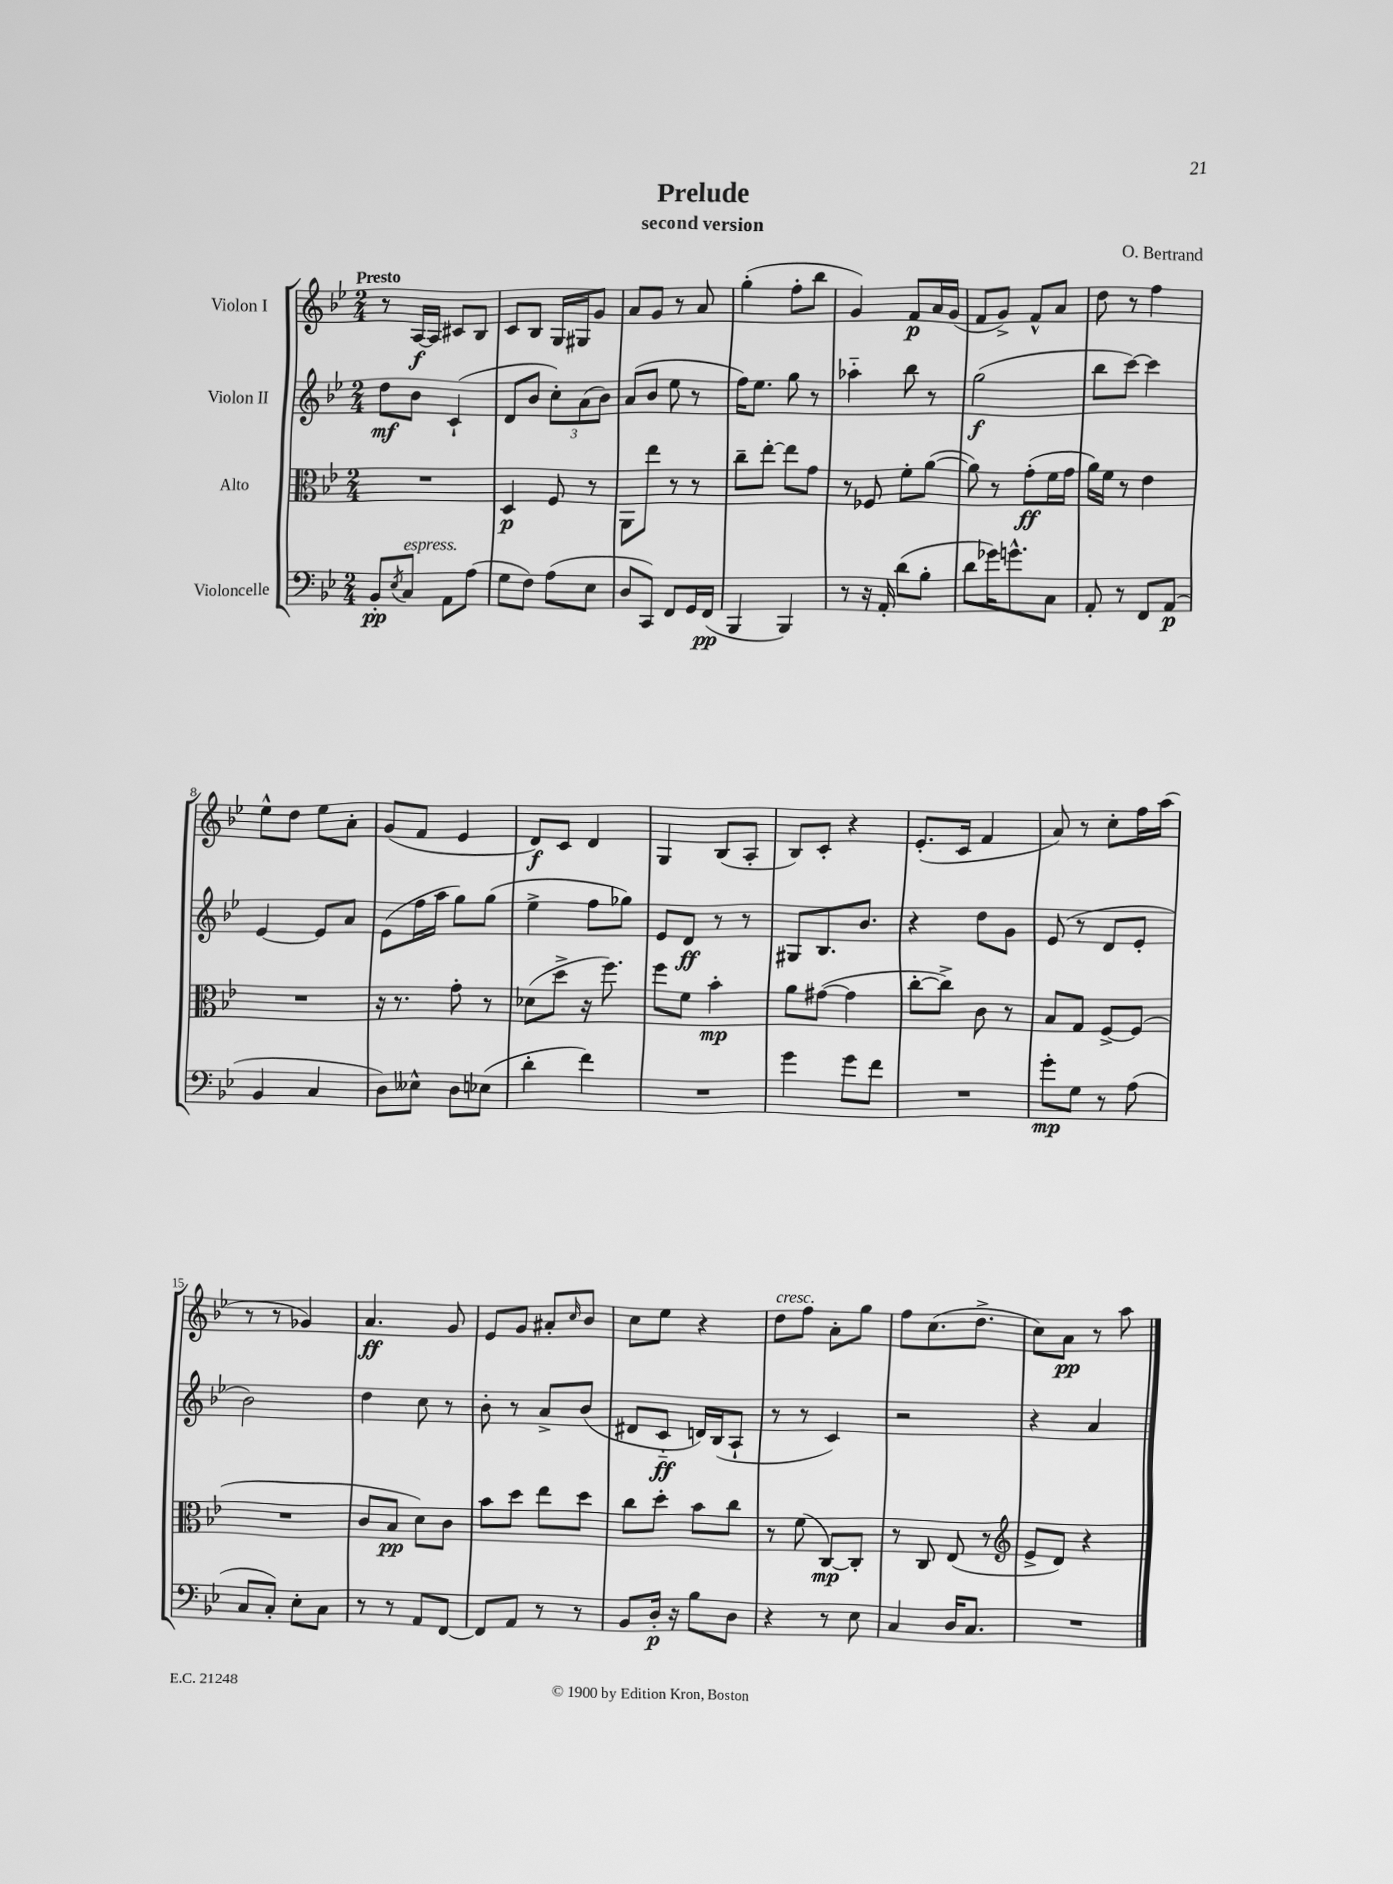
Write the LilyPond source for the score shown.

\header { title = "Prelude" composer = "O. Bertrand" subtitle = "second version" }
<<
\new StaffGroup <<
\new Staff = "s0" \with { instrumentName = "Violon I" } {
    \clef treble \key bes \major \numericTimeSignature \time 2/4 \tempo "Presto"
    r8 a16~\f a16 cis'8 bes8 |
    c'8 bes8 g16 gis16 g'8 |
    a'8 g'8 r8 a'8 |
    g''4-.( f''8-. bes''8 |
    g'4) f'8\p a'16 g'16( |
    f'8 g'8->) f'8-^ a'8 |
    d''8 r8 f''4 |
    ees''8-^ d''8 ees''8 a'8-. |
    g'8( f'8 ees'4 |
    d'8\f) c'8 d'4 |
    g4 bes8( a8-. |
    bes8) c'8-. r4 |
    ees'8.-.( c'16 f'4 |
    a'8) r8 c''8-. f''16 a''16( |
    r8 r8 ges'4) |
    a'4.\ff g'8 |
    ees'8 g'8 ais'8-. \grace { c''16 } bes'8 |
    c''8 ees''8 r4 |
    d''8^\markup { \italic "cresc." } f''8 a'8-. g''8 |
    f''8 c''8.( d''8.-> |
    c''8) a'8\pp r8 a''8 \bar "|." |
}
\new Staff = "s1" \with { instrumentName = "Violon II" } {
    \clef treble \key bes \major \numericTimeSignature \time 2/4
    d''8\mf bes'8 c'4-!( |
    d'8 bes'8 \tuplet 3/2 { c''8-.) a'8( bes'8) } |
    a'8( bes'8 ees''8 r8 |
    f''16) ees''8. g''8 r8 |
    aes''4-_ bes''8 r8 |
    g''2\f( |
    bes''8 c'''8~) c'''4 |
    ees'4~ ees'8 a'8 |
    ees'8( f''16 a''16 g''8) g''8( |
    ees''4-> f''8 ges''8) |
    ees'8 d'8\ff r8 r8 |
    gis8 bes8. bes'8. |
    r4 d''8 g'8 |
    ees'8( r8 d'8 ees'8-. |
    bes'2) |
    d''4 c''8 r8 |
    bes'8-. r8 a'8-> bes'8( |
    dis'8 c'8-_\ff d'16) bes16( a8-! |
    r8 r8 c'4) |
    r2 |
    r4 a'4 \bar "|." |
}
\new Staff = "s2" \with { instrumentName = "Alto" } {
    \clef alto \key bes \major \numericTimeSignature \time 2/4
    R2 |
    d4\p f8 r8 |
    a,8 ees''8 r8 r8 |
    c''8-- ees''8~-. ees''8 g'8 |
    r8 fes8 f'8-. a'8~( |
    a'8) r8 g'8-.\ff( f'16 g'16 |
    a'16) f'16 r8 ees'4 |
    R2 |
    r16 r8. g'8-. r8 |
    des'8( d''8-> r16 f''8.) |
    f''8 f'8 bes'4-.\mp |
    a'8 gis'8~( gis'4 |
    c''8~-. c''8->) c'8 r8 |
    bes8 g8 f8~-> f8( |
    R2 |
    c'8 bes8\pp d'8) c'8 |
    bes'8 d''8 ees''8 d''8 |
    c''8 d''8-. bes'8 c''8 |
    r8 f'8( c8~\mp) c8-. |
    r8 c8 ees8( r8 |
    \clef treble ees'8-> d'8) r4 \bar "|." |
}
\new Staff = "s3" \with { instrumentName = "Violoncelle" } {
    \clef bass \key bes \major \numericTimeSignature \time 2/4
    bes,8-.\pp \acciaccatura { ees8 } c8^\markup { \italic "espress." } a,8 a8( |
    g8 f8) a8( ees8 |
    d8 c,8) f,8 g,16 f,16\pp( |
    bes,,4 bes,,4) |
    r8 r16 a,16-. d'8( bes8-. |
    d'8 ges'16) g'8.-^ c8 |
    a,8-. r8 f,8 a,8\p( |
    bes,4 c4 |
    d8) eeses8-^ d8 ees8( |
    d'4-. f'4) |
    R2 |
    g'4 g'8 f'8 |
    R2 |
    g'8-.\mp g8 r8 a8( |
    c8 c8-.) ees8-. c8 |
    r8 r8 a,8 f,8~ |
    f,8 a,8 r8 r8 |
    bes,8 d16-.\p r16 bes8 d8 |
    r4 r8 ees8 |
    c4 d16 c8. |
    R2 \bar "|." |
}
>>
>>
